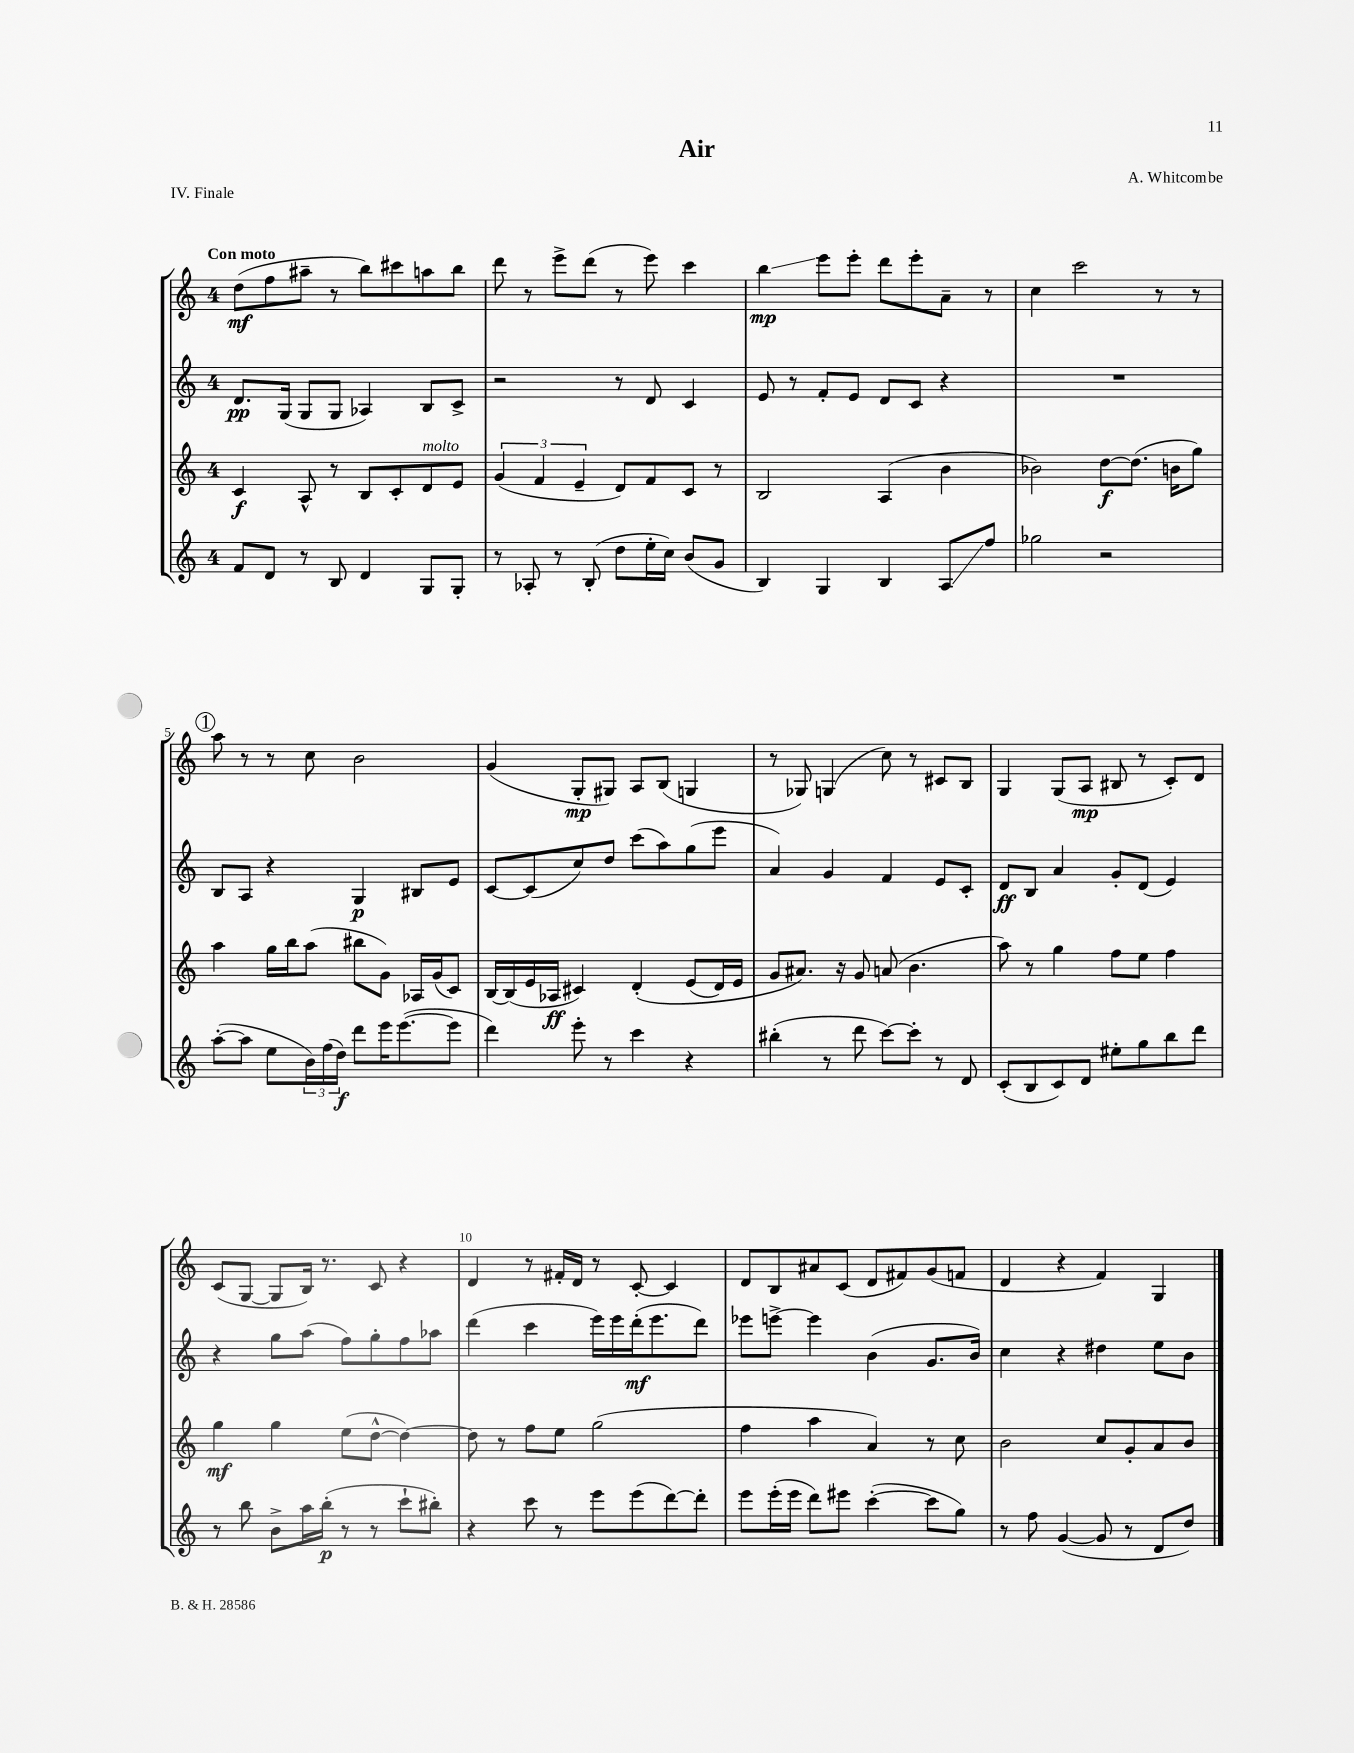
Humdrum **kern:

**kern	**kern	**kern	**kern
*staff4	*staff3	*staff2	*staff1
*clefG2	*clefG2	*clefG2	*clefG2
*k[]	*k[]	*k[]	*k[]
*M4/4	*M4/4	*M4/4	*M4/4
8f	4c	8.d	(8dd
8d	.	.	8ff
.	.	(16G	.
8r	8A^^	8G	8aa#~
8B	8r	8G	8r
4d	8B	4A-)	8bb)
.	8c'	.	8ccc#
8G	8d	8B	8aa
8G'	8e	8c^	8bb
=	=	=	=
8r	(6g	2r	8ddd
8A-'	.	.	8r
.	6f	.	.
8r	.	.	8eee^
.	6e~	.	.
(8B'	.	.	(8ddd
8dd	8d)	8r	8r
16ee'	8f	8d	8eee)
16cc)	.	.	.
(8b	8c	4c	4ccc
8g	8r	.	.
=	=	=	=
4B)	2B	8e	4bb
.	.	8r	.
4G	.	8f'	8eee
.	.	8e	8eee'
4B	(4A	8d	8ddd
.	.	8c	8eee'
8A	4b	4r	8a~
8ff	.	.	8r
=	=	=	=
2gg-	2b-)	1r	4cc
.	.	.	2ccc
2r	[8dd	.	.
.	(8.dd]	.	.
.	.	.	8r
.	16b	.	.
.	8gg)	.	8r
=	=	=	=
([8aa'	4aa	8B	8aa
8aa]	.	8A	8r
8ee	16gg	4r	8r
.	16bb	.	.
24b)	(8aa	.	8cc
(24ff	.	.	.
24dd)	.	.	.
8ddd	8bb#	4G	2b
16eee	8g)	.	.
([8.eee	.	.	.
.	16A-	8B#	.
.	(16g	.	.
8eee]	8c)	8e	.
=	=	=	=
4ddd)	[16B	[8c	(4g
.	(16B]	.	.
.	16e	(8c]	.
.	16A-	.	.
8eee'	4c#)	8cc)	8G'
8r	.	8dd	8G#)
4ccc	&(4d'	(8ccc	8A
.	.	8aa)	(8B
4r	(8e	(8gg	4G
.	16d)	8eee	.
.	16e	.	.
=	=	=	=
(4bb#'	8g	4a)	8r
.	8.a#&)	.	8G-)
8r	.	4g	(4G
.	16r	.	.
8ddd	8g	.	.
[8ccc)	(8a	4f	8cc)
8ccc']	4.b	.	8r
8r	.	8e	8c#
8d	.	8c'	8B
=	=	=	=
(8c'	8aa)	8d	4G
8B	8r	8B	.
8c)	4gg	4a	(8G
8d	.	.	8A
8ee#'	8ff	8g'	8B#
8gg	8ee	(8d	8r
8bb	4ff	4e)	8c')
8ddd	.	.	8d
=	=	=	=
8r	4gg	4r	(8c
8bb	.	.	[8G
8b^	4gg	8gg	8G]
16aa	.	(8aa	16B)
(16bb'	.	.	8.r
8r	(8ee	8ff)	.
8r	[8dd^^	8gg'	8c
8ccc`	4dd_)	8ff	4r
8bb#')	.	8aa-	.
=	=	=	=
4r	8dd]	(4ddd	4d
.	8r	.	.
8ccc	8ff	4ccc	8r
8r	8ee	.	16f#'
.	.	.	16d
8eee	(2gg	16eee)	8r
.	.	16eee	.
(8eee	.	(16ddd'	[8c'
.	.	8.eee	.
[8ddd)	.	.	4c]
8ddd']	.	8ddd)	.
=	=	=	=
8eee	4ff	8eee-	8d
(16eee'	.	[8eee^	8B
16eee	.	.	.
8ddd)	4aa	4eee]	8a#
8eee#	.	.	(8c
([4ccc'	4a)	(4b	8d
.	.	.	8f#)
8ccc]	8r	8.g	(8g
8gg)	8cc	.	8f
.	.	16b)	.
=	=	=	=
8r	2b	4cc	4d
8ff	.	.	.
([4g	.	4r	4r
8g]	8cc	4dd#	4f)
8r	8g'	.	.
8d	8a	8ee	4G
8dd)	8b	8b	.
==	==	==	==
*-	*-	*-	*-
